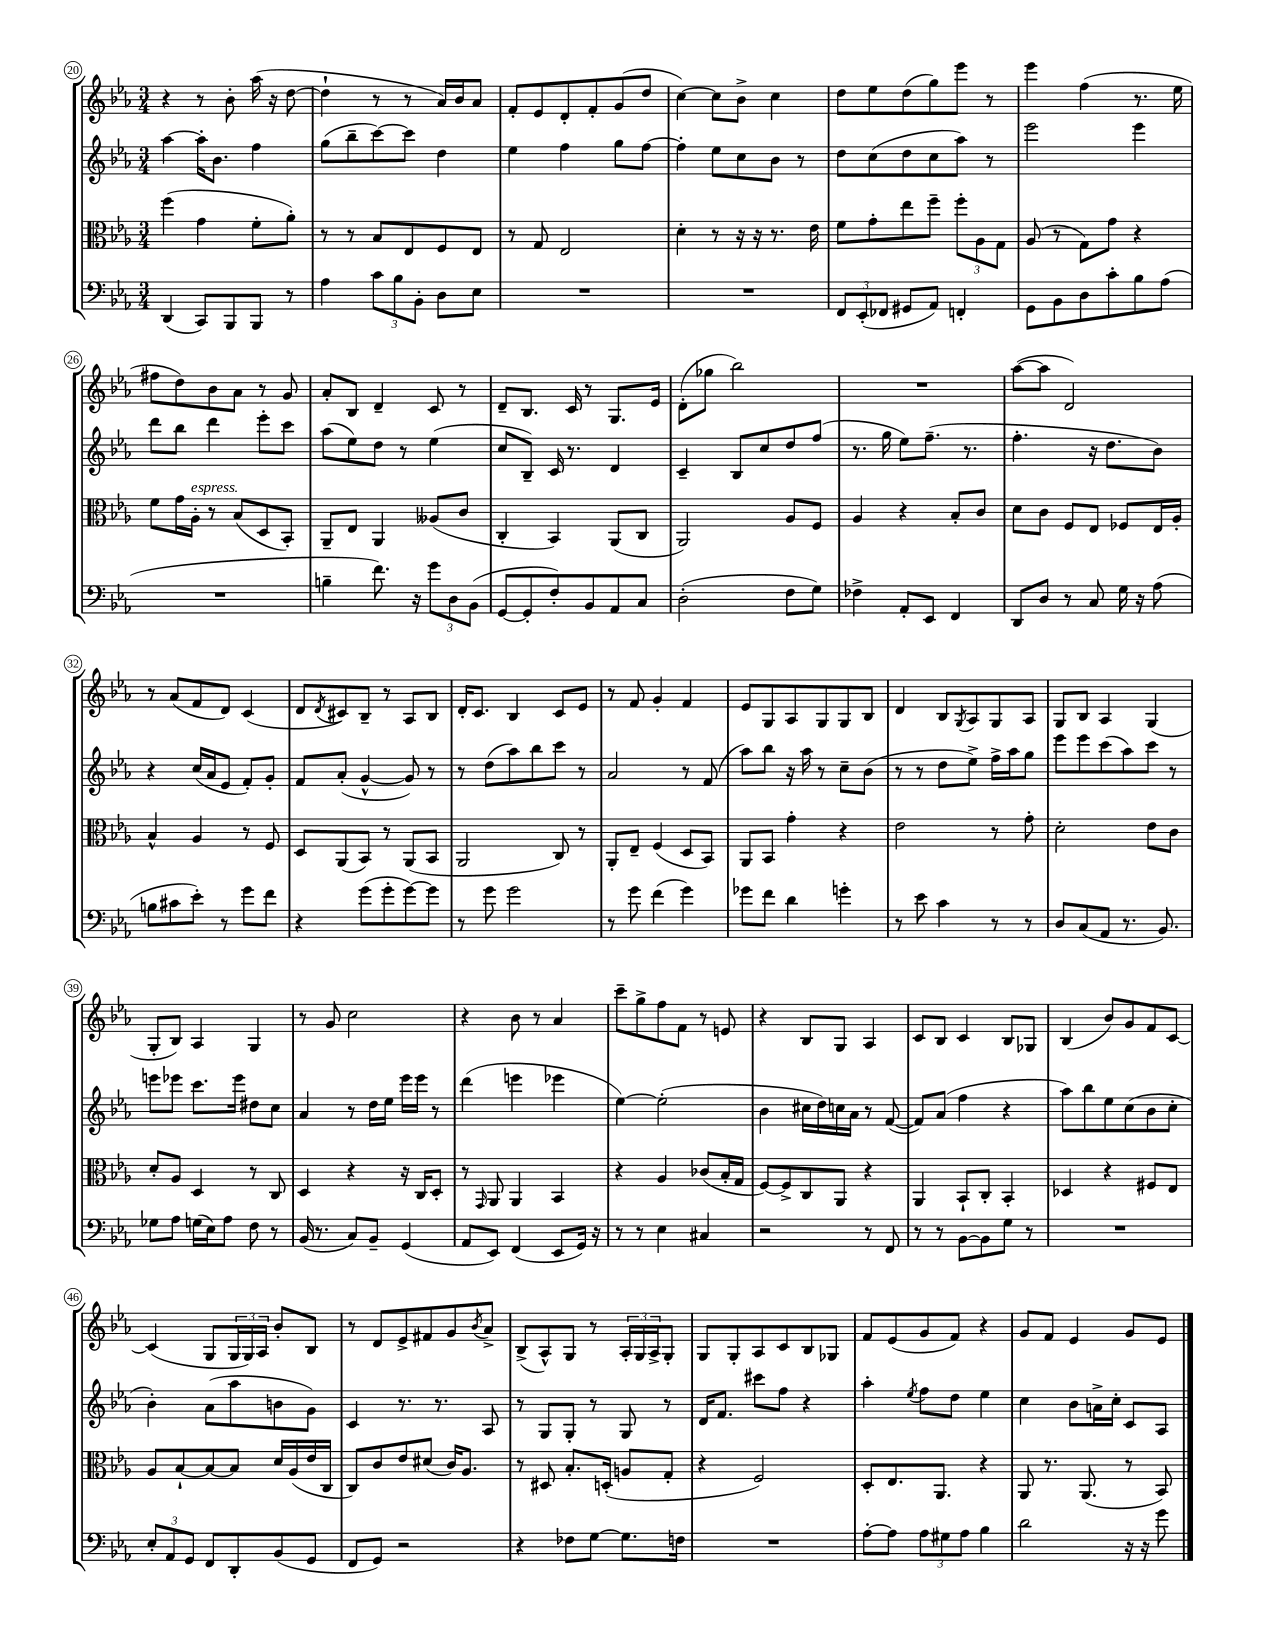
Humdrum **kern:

**kern	**kern	**kern	**kern
*part4	*part3	*part2	*part1
*staff4	*staff3	*staff2	*staff1
*clefF4	*clefC3	*clefG2	*clefG2
*k[b-e-a-]	*k[b-e-a-]	*k[b-e-a-]	*k[b-e-a-]
*M3/4	*M3/4	*M3/4	*M3/4
=20	=20	=20	=20
(4DD/	(4ff\	[4aa-\	4r
8CC/L)	4g\	16aa-'\KL]	8r
.	.	8.b-\J	.
8BBB-/	.	.	8b-'\
8BBB-/J	8f'\L	4ff\	(16aa-\
.	.	.	16r
8r	8a-'\J)	.	[8dd\
=21	=21	=21	=21
4A-\	8r	(8gg\L	4dd`\]
.	8r	8bb-~\	.
12c\L	8B-/L	[8ccc\)	8r
12B-\	.	.	.
.	8E-/	8ccc\J]	8r
12BB-'\J	.	.	.
8D\L	8F/	4dd\	16a-/LL)
.	.	.	16b-/J
8E-\J	8E-/J	.	8a-/J
=22	=22	=22	=22
2.r	8r	4ee-\	8f'/L
.	8G/	.	8e-/
.	2E-/	4ff\	8d'/
.	.	.	8f'/
.	.	8gg\L	(8g/
.	.	[8ff\J	8dd/J
=23	=23	=23	=23
2.r	4d'\	4ff'\]	[4cc\)
.	8r	8ee-\L	8cc\L]
.	16r	8cc\	8b-^\J
.	16r	.	.
.	8.r	8b-\J	4cc\
.	.	8r	.
.	16e-\	.	.
=24	=24	=24	=24
12FF/L	8f\L	8dd\L	8dd\L
(12EE-'/	.	.	.
.	8g'\	(8cc\	8ee-\
12FF-X/J	.	.	.
8GG#X/L	8ee-\	8dd\	(8dd\
8AA-/J)	8ff~\J	8cc\	8gg\)
4FFn'/	12ff'\L	8aa-\J)	8eee-\J
.	12A-\	.	.
.	.	8r	8r
.	12G\J	.	.
=25	=25	=25	=25
8GG\L	(8A-/	2eee-\	4eee-\
8BB-\	8r	.	.
8D\	8G\L)	.	(4ff\
8c'\	8g\J	.	.
8B-\	4r	4eee-\	8.r
(8A-\J	.	.	.
.	.	.	16ee-\
!!LO:LB:g=z
=26	=26	=26	=26
2.r	8f\L	8ddd\L	8ff#X\L
.	16g\L	8bb-\J	8dd\)
!	!LO:TX:a:i:t=espress.	!	!
.	16A-'\JJ	.	.
.	8r	4ddd\	8b-\
.	(8B-/L	.	8a-\J
.	8D/	8eee-'\L	8r
.	8BB-'/J)	8ccc\J	8g/
=27	=27	=27	=27
4Bn~\	8AA-~/L	(8aa-\L	8a-'/L
.	8E-/J	8ee-\)	8B-/J
8.f\)	4AA-/	8dd\J	4d~/
.	.	8r	.
16r	.	.	.
12g\L	(8A--X/L	(4ee-\	8c/
12D\	.	.	.
.	8c/J	.	8r
(12BB-\J	.	.	.
=28	=28	=28	=28
[8GG/L	4C'/	8cc/L	8d~/L
8GG'/]	.	8B-~/J)	8.B-/J
8F'/)	4BB-/)	16c/	.
.	.	8.r	16c/
8BB-/	.	.	8r
8AA-/	(8AA-/L	4d/	8.G/L
8C/J	8C/J	.	.
.	.	.	16e-/Jk
=29	=29	=29	=29
(2D'\	2AA-/)	4c~/	(8d'\L
.	.	.	8gg-X\J
.	.	8B-/L	2bb-\)
.	.	8cc/	.
8F\L	8A-/L	8dd/	.
8G\J)	8F/J	(8ff/J	.
=30	=30	=30	=30
4F-X^\	4A-/	8.r	2.r
.	.	16gg\	.
8AA-'/L	4r	8ee-\L)	.
8EE-/J	.	(8.ff~\J	.
4FF/	8B-'/L	.	.
.	.	8.r	.
.	8c/J	.	.
=31	=31	=31	=31
8DD/L	8d\L	4.ff'\	([8aa-\L
8D/J	8c\J	.	8aa-\J]
8r	8F/L	.	2d/)
8C/	8E-/J	16r	.
.	.	8.dd\L	.
16G\	8F-X/L	.	.
16r	.	.	.
(8A-\	16E-/L	8b-\J)	.
.	16A-'/JJ	.	.
!!LO:LB:g=z
=32	=32	=32	=32
8Bn\L	4B-^^/	4r	8r
8c#X\	.	.	(8a-/L
8e-'\J)	4A-/	(16cc/LL	8f/
.	.	16a-/J	.
8r	.	8e-/J	8d/J)
8g\L	8r	8f'/L)	(4c/
8f\J	8F/	8g'/J	.
=33	=33	=33	=33
4r	8D/L	8f/L	8d/L
.	.	.	8qd/
.	(8AA-/	(8a-'/J	8c#X/)
(8g\L	8BB-/J)	[4g^^/	8B-~/J
8g'\	8r	.	8r
[8g\)	(8AA-/L	8g/])	8A-/L
8g\J]	8BB-/J	8r	8B-/J
=34	=34	=34	=34
8r	2AA-/	8r	16d'/KL
.	.	.	8.c/J
8g\	.	(8dd\L	.
2g\	.	8aa-\)	4B-/
.	.	8bb-\	.
.	8C/)	8ccc\J	8c/L
.	8r	8r	8e-/J
=35	=35	=35	=35
8r	8AA-'/L	2a-/	8r
8g\	8E-~/J	.	8f/
(4f\	(4F/	.	4g'/
4g\)	8D/L	8r	4f/
.	8BB-/J)	(8f/	.
=36	=36	=36	=36
8g-X\L	8AA-/L	8aa-\L)	8e-/L
8f\J	8BB-/J	8bb-\J	8G/
4d\	4g'\	16r	8A-/
.	.	16aa-\	.
.	.	8r	8G/
4gn'\	4r	8cc~\L	8G/
.	.	(8b-\J	8B-/J
=37	=37	=37	=37
8r	2e-\	8r	4d/
8e-\	.	8r	.
4c\	.	8dd\L	8B-/L
.	.	.	8qG/
.	.	8ee-^\J)	8A-/
8r	8r	16ff^\LL	8G/
.	.	16aa-\J	.
8r	8g'\	8gg\J	8A-/J
=38	=38	=38	=38
8D/L	2d'\	8eee-\L	8G/L
(8C/	.	8eee-\	8B-/J
8AA-/J	.	(8ccc\	4A-/
8.r	.	8aa-\)	.
.	8e-\L	8ccc\J	(4G/
8.BB-/)	.	.	.
.	8c\J	8r	.
!!LO:LB:g=z
=39	=39	=39	=39
8G-X\L	8d'/L	8eeen\L	8G'/L
8A-\J	8A-/J	8eee-X\J	8B-/J)
(16Gn\LL	4D/	8.ccc\L	4A-/
16E-\J)	.	.	.
8A-\J	.	.	.
.	.	16eee-\Jk	.
8F\	8r	8dd#X\L	4G/
8r	8C/	8cc\J	.
=40	=40	=40	=40
(16BB-/	4D/	4a-/	8r
8.r	.	.	.
.	.	.	8g/
8C/L)	4r	8r	2cc\
8BB-~/J	.	16dd\LL	.
.	.	16ee-\JJ	.
(4GG/	16r	16eee-\LL	.
.	16C/KL	16eee-\JJ	.
.	8D'/J	8r	.
=41	=41	=41	=41
8AA-/L	8r	(4ddd\	4r
.	16qqGG/	.	.
8EE-/J)	8AA-/	.	.
(4FF/	4AA-/	4eeen\	8b-\
.	.	.	8r
8EE-/L	4BB-/	4eee-X\	4a-/
16GG/Jk)	.	.	.
16r	.	.	.
=42	=42	=42	=42
8r	4r	[4ee-\)	8ccc~\L
8r	.	.	8gg^\
4E-\	4A-/	(2ee-'\]	8ff\
.	.	.	8f\J
4C#X/	(8c-X/L	.	8r
.	16B-'/L	.	8en/
.	16G/JJ	.	.
=43	=43	=43	=43
2r	[8F/L)	4b-\	4r
.	8F^/]	.	.
.	8C/	16cc#X\LL	8B-/L
.	.	16dd\)	.
.	8AA-/J	16ccn\	8G/J
.	.	16a-\JJ	.
8r	4r	8r	4A-/
8FF/	.	([8f/	.
=44	=44	=44	=44
8r	4AA-/	8f/L])	8c/L
8r	.	(8a-/J	8B-/J
[8BB-\L	8BB-`/L	4ff\	4c/
8BB-\]	8C'/J	.	.
8G\J	4BB-'/	4r	8B-/L
8r	.	.	8G-X/J
=45	=45	=45	=45
2.r	4D-X/	8aa-\L)	(4B-/
.	.	8bb-\	.
.	4r	8ee-\	8b-/L)
.	.	(8cc\	8g/
.	8F#X/L	8b-\	8f/
.	8E-/J	8cc'\J	[8c/J
!!LO:LB:g=z
=46	=46	=46	=46
12E-'/L	8A-/L	4b-'\)	(4c/]
12AA-/	.	.	.
.	[8B-`/	.	.
12GG/J	.	.	.
8FF/L	8B-/_	(8a-\L	8G/L
8DD'/	8B-/J]	8aa-\	24G/L
.	.	.	24G/)
.	.	.	24A-/JJ
(8BB-/	16d/LL	8bn\	8b-'/L
.	(16A-/	.	.
8GG/J	16e-/	8g\J)	8B-/J
.	16C/JJ	.	.
=47	=47	=47	=47
8FF/L	8C/L)	4c/	8r
8GG/J)	8c/	.	8d/L
2r	8e-/	8.r	8e-^/
.	(8d#X/J	.	8f#X/
.	.	8.r	.
.	16c/KL)	.	8g/
.	8.A-/J	.	.
.	.	.	8qb-/
.	.	8A-/	8a-^/J
=48	=48	=48	=48
4r	8r	8r	(8B-^/L
.	8D#X/	8G/L	8A-^^/)
8F-X\L	8.B-'/L	8G'/J	8G/J
[8G\J	.	8r	8r
.	(16Dn'/Jk	.	.
8.G\L]	8An/L	8G/	24A-'/LL
.	.	.	24G/
.	.	.	24A-^/J
.	8G'/J	8r	8G'/J
16Fn\Jk	.	.	.
=49	=49	=49	=49
2.r	4r	16d/KL	8G/L
.	.	8.f/J	.
.	.	.	8G'/
.	2F/)	8ccc#X\L	8A-/
.	.	8ff\J	8c/
.	.	4r	8B-/
.	.	.	8G-X/J
=50	=50	=50	=50
[8A-'\L	8D'/L	4aa-'\	8f/L
8A-\J]	8.E-/	.	(8e-/
.	.	8qee-/	.
12A-\L	.	8ff\L	8g/
.	8.AA-/J	.	.
12G#X\	.	.	.
.	.	8dd\J	8f/J)
12A-\J	.	.	.
4B-\	4r	4ee-\	4r
=51	=51	=51	=51
2d\	8AA-/	4cc\	8g/L
.	8.r	.	8f/J
.	.	8b-\L	4e-/
.	(8.AA-/	.	.
.	.	16an^\L	.
.	.	16cc'\JJ	.
16r	8r	8c/L	8g/L
16r	.	.	.
8g\	8BB-/)	8A-/J	8e-/J
==	==	==	==
*-	*-	*-	*-
